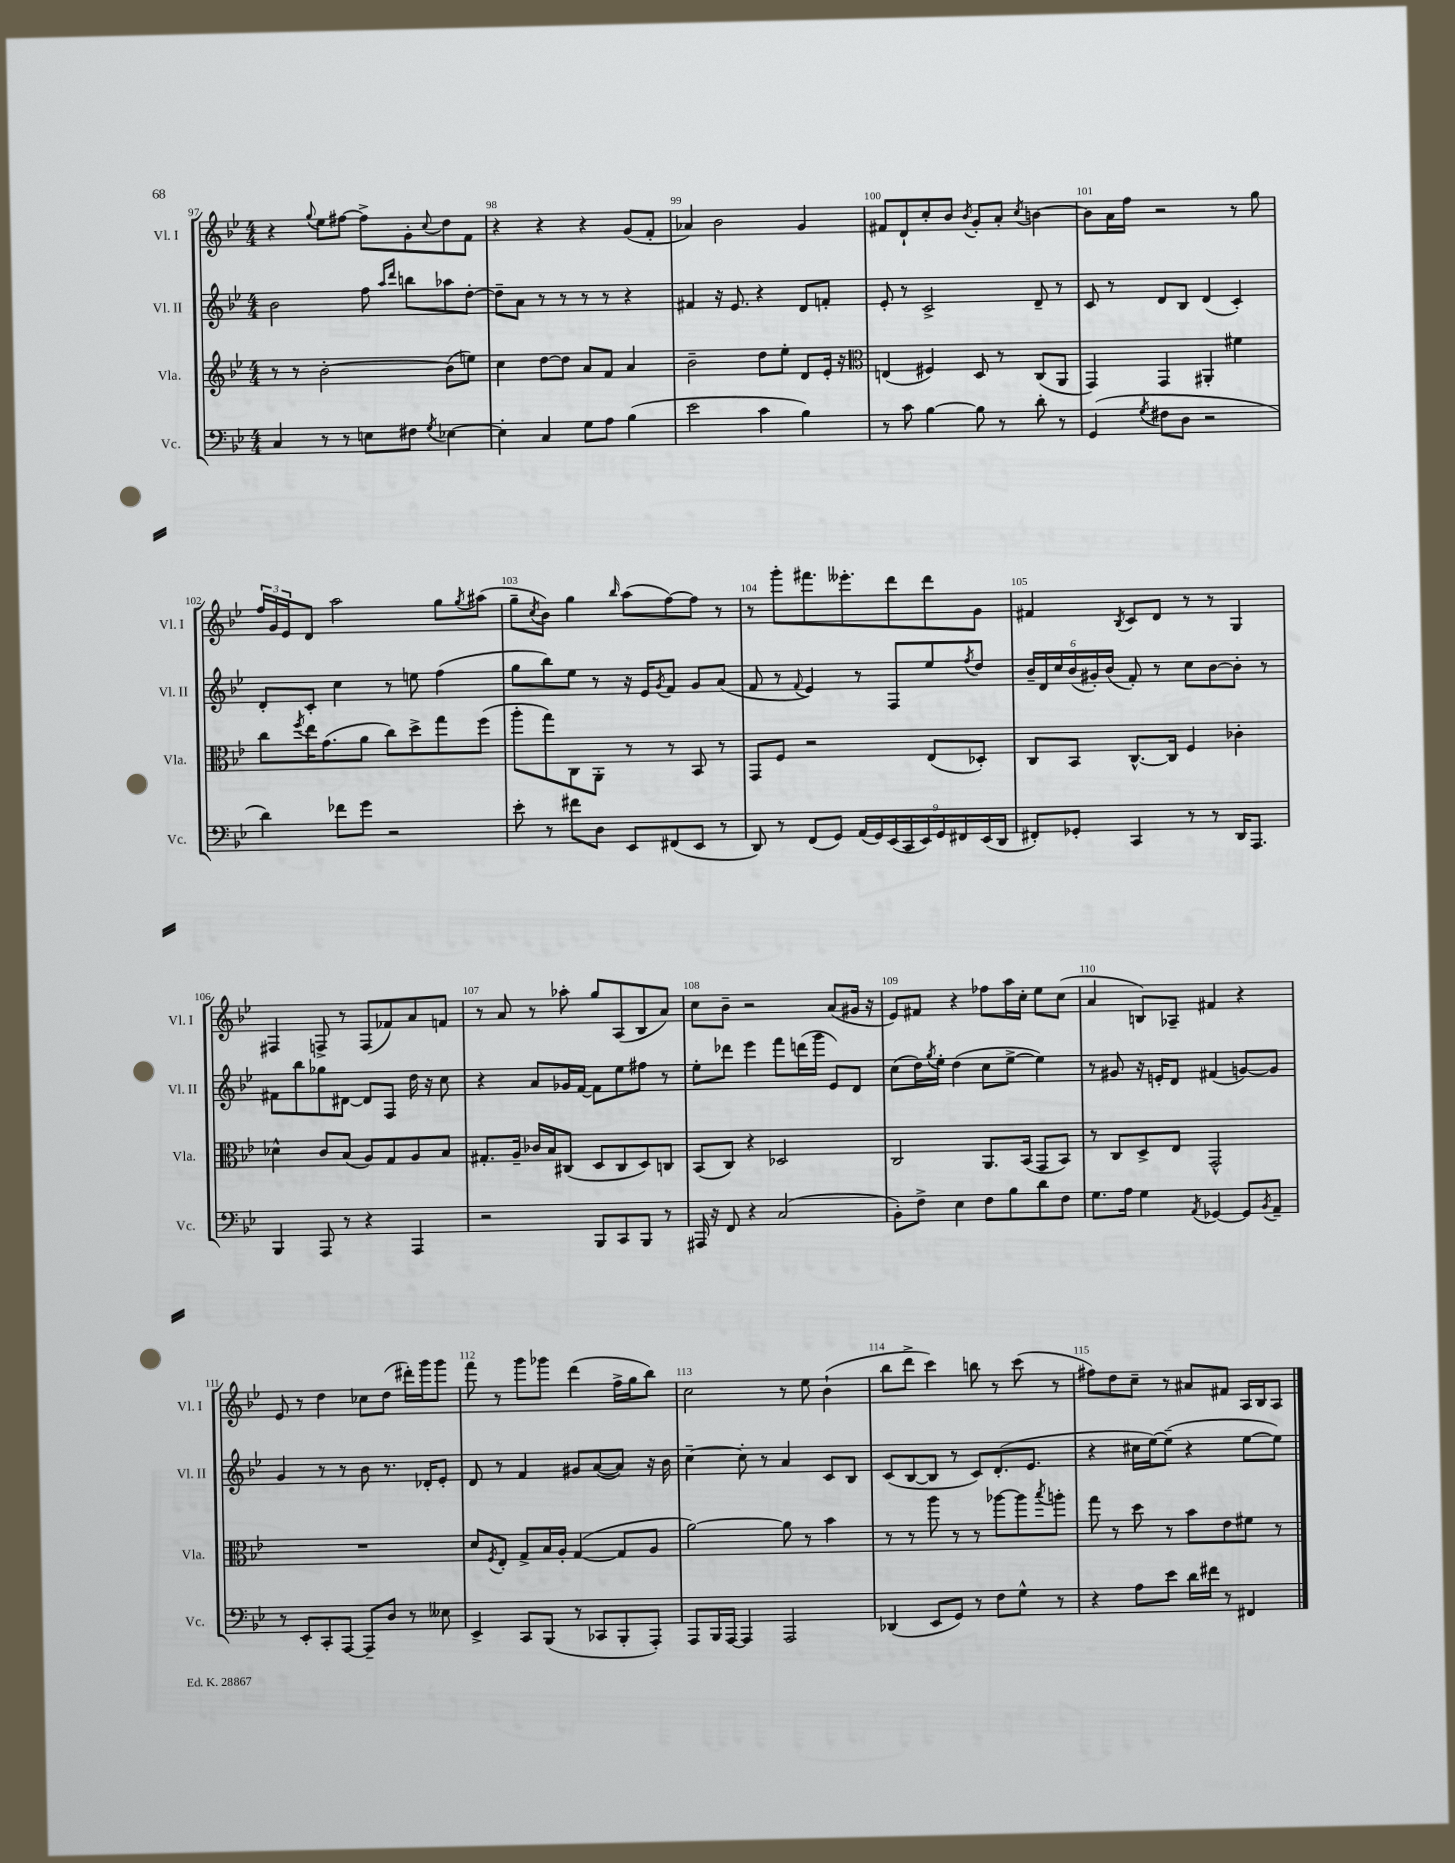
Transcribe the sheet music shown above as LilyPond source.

<<
\new StaffGroup <<
\new Staff = "s0" \with { instrumentName = "Vl. I" shortInstrumentName = "Vl. I" } {
    \clef treble \key bes \major \numericTimeSignature \time 4/4
    r4 \appoggiatura { g''8 } ees''8 fis''8~ fis''8-> g'8-. \appoggiatura { c''8 } d''8 f'8 |
    r4 r4 r4 g'8( f'8-. |
    aes'4) bes'2 g'4 |
    fis'8 d'8-! c''8-. bes'8 \acciaccatura { bes'8 } g'8-. a'8-. \acciaccatura { c''8 } b'4~ |
    b'8 a'16 f''16 r2 r8 g''8 |
    \tuplet 3/2 { f''16 g'16 ees'16 } d'8 a''2 g''8 \acciaccatura { g''8 } ais''8( |
    g''8-- \acciaccatura { c''8 } bes'8) g''4 \grace { bes''16 } a''8( f''8~) f''8 r8 |
    r8 g'''8-. fis'''8. eeses'''8.-. d'''8 d'''8 g'8 |
    fis'4 \acciaccatura { bes8 } c'8 d'8 r8 r8 g4 |
    fis4 f8-> r8 f8( fes'8) a'8 f'8 |
    r8 a'8 r8 aes''8-. g''8 a8( bes8 a'8) |
    c''8 bes'8-- r2 a'8( gis'16 r16 |
    ees'8) fis'8 r4 fes''8 a''16 c''16-. ees''8 c''8( |
    a'4 b8) aes8-- fis'4 r4 |
    ees'8 r8 d''4 ces''8 d''8( dis'''16-.) g'''16 g'''8 |
    f'''8 r8 g'''8 ges'''8 d'''4( f''16-> g''16 bes''8) |
    c''2 r8 ees''8 bes'4-!( |
    bes''8 d'''8-> c'''4) b''8 r8 c'''8( r8 |
    fis''8) d''8 c''8-- r8 ais'8 fis'8 a16 bes16 a8 \bar "|." |
}
\new Staff = "s1" \with { instrumentName = "Vl. II" shortInstrumentName = "Vl. II" } {
    \clef treble \key bes \major \numericTimeSignature \time 4/4
    bes'2 f''8 \grace { a''16 d'''16 } b''8 aes''8 d''8~-. |
    d''8-- a'8 r8 r8 r8 r8 r4 |
    fis'4 r16 ees'8. r4 d'8 f'8-. |
    ees'8-. r8 c'2-> d'8-- r8 |
    c'8 r8 d'8 bes8 d'4( c'4-.) |
    d'8-. c'8-. c''4 r8 e''8 f''4( |
    g''8 bes''8) ees''8 r8 r16 ees'16 \acciaccatura { g'8 } f'8 g'8 a'8( |
    f'8 r8 \appoggiatura { f'8 } ees'4) r8 f8 ees''8 \acciaccatura { f''8 } d''8 |
    \tuplet 6/4 { bes'16-- d'16 c''16 bes'16( gis'16-.) bes'16( } f'8-.) r8 c''8 bes'8~ bes'8-. r8 |
    fis'8 bes''8 ges''8 dis'8~ dis'8 f8 d''16 r16 c''8 |
    r4 a'8 ges'16 f'16~ f'8 ees''8 fis''8 r8 |
    ees''8-. des'''8 ees'''4 f'''8 d'''16( g'''16 ees'8) d'8 |
    c''8( d''16) \acciaccatura { g''8 } ees''16-. d''4( c''8 ees''8~-> ees''4) |
    r8 gis'8 r16 e'16-. d'8 fis'4( g'8~) g'8 |
    g'4 r8 r8 bes'8 r8. des'16-. ees'8-. |
    d'8 r8 f'4 gis'8 a'8~( a'8) r16 bes'16 |
    c''4~-- c''8-. r8 a'4 c'8 bes8 |
    c'8( bes8~ bes8 r8 c'8) d'8.-.( ees'8. |
    r4 cis''16 ees''16~) ees''8--( r4 ees''8~ ees''8) \bar "|." |
}
\new Staff = "s2" \with { instrumentName = "Vla." shortInstrumentName = "Vla." } {
    \clef treble \key bes \major \numericTimeSignature \time 4/4
    r8 r8 bes'2~-. bes'8( e''8) |
    c''4 d''8~ d''8 a'8 f'8 a'4 |
    bes'2-- d''8 ees''8-. d'8 ees'16-. r16 |
    \clef alto e4( fis4) d8 r8 c8( a,8 |
    g,4) g,4 ais,4-. fis'4 |
    c''8 \acciaccatura { f''8 } ees''16 g'8.( a'8 c''8) d''8-> g''8 f''8( |
    a''8-. g''8) c8 a,8-. r8 r8 bes,8 r8 |
    g,8 f8 r2 ees8( des8-.) |
    c8 bes,8 c8.~-^ c16 f4 ces'4-. |
    des'4-^ c'8 bes8( a8) g8 a8 bes8 |
    gis8.-. a16-- ces'16 bes16 cis8( d8 cis8 d8) c8 |
    bes,8( c8) r4 des2 |
    c2 a,8. bes,16( g,8 bes,8) |
    r8 c8 d8-> ees8 g,2-^ |
    R1 |
    d'8 \acciaccatura { f8 } ees8-. g8-> bes16 a16-. g4~( g8 a8 |
    a'2~) a'8 r8 bes'4 |
    r8 r8 a''8 r8 r8 aes''8~ aes''8 \acciaccatura { bes''8 } a''8-. |
    g''8 r8 d''8 r8 bes'8 ees'8 fis'8 r8 \bar "|." |
}
\new Staff = "s3" \with { instrumentName = "Vc." shortInstrumentName = "Vc." } {
    \clef bass \key bes \major \numericTimeSignature \time 4/4
    c4 r8 r8 e8 fis8 \acciaccatura { g8 } ees4~ |
    ees4-. c4 g8 a8 bes4( |
    ees'2 c'4 bes4) |
    r8 c'8 bes4~ bes8 r8 d'8-. r8 |
    g,4( \acciaccatura { g8 } fis8 d8 r2 |
    d'4) fes'8 g'8 r2 |
    ees'8-. r8 fis'8 d8 ees,8 fis,8( ees,8 r8 |
    d,8) r8 f,8( g,8) \tuplet 9/8 { a,16( g,16) ees,16( c,16 ees,16) g,16 fis,16 ees,16( d,16 } |
    fis,8-.) ges,8-. c,4 r8 r8 d,16 a,,8. |
    bes,,4 a,,8 r8 r4 a,,4 |
    r2 bes,,8 c,8 bes,,8 r8 |
    ais,,16 r16 f,8 r4 c2( |
    bes,8-.) f8-> ees4 f8 bes8 d'8 f8 |
    g8. a16 g4 \acciaccatura { a,8 } ges,4~ ges,8 \acciaccatura { bes,8 } a,8-- |
    r8 ees,8-. c,8-. a,,8~ a,,8-- d8 r8 eeses8 |
    ees,4-> c,8 bes,,8( r8 ces,8 bes,,8-. a,,8-.) |
    a,,8 bes,,16 a,,16~ a,,4 a,,2 |
    des,4( ees,8 g,8) r8 f8 g8-^ r8 |
    r4 a8 ees'8 d'16 fis'16 r8 fis,4 \bar "|." |
}
>>
>>
\layout { \context { \Score currentBarNumber = #97 \override BarNumber.break-visibility = ##(#f #t #t) barNumberVisibility = #all-bar-numbers-visible } }
